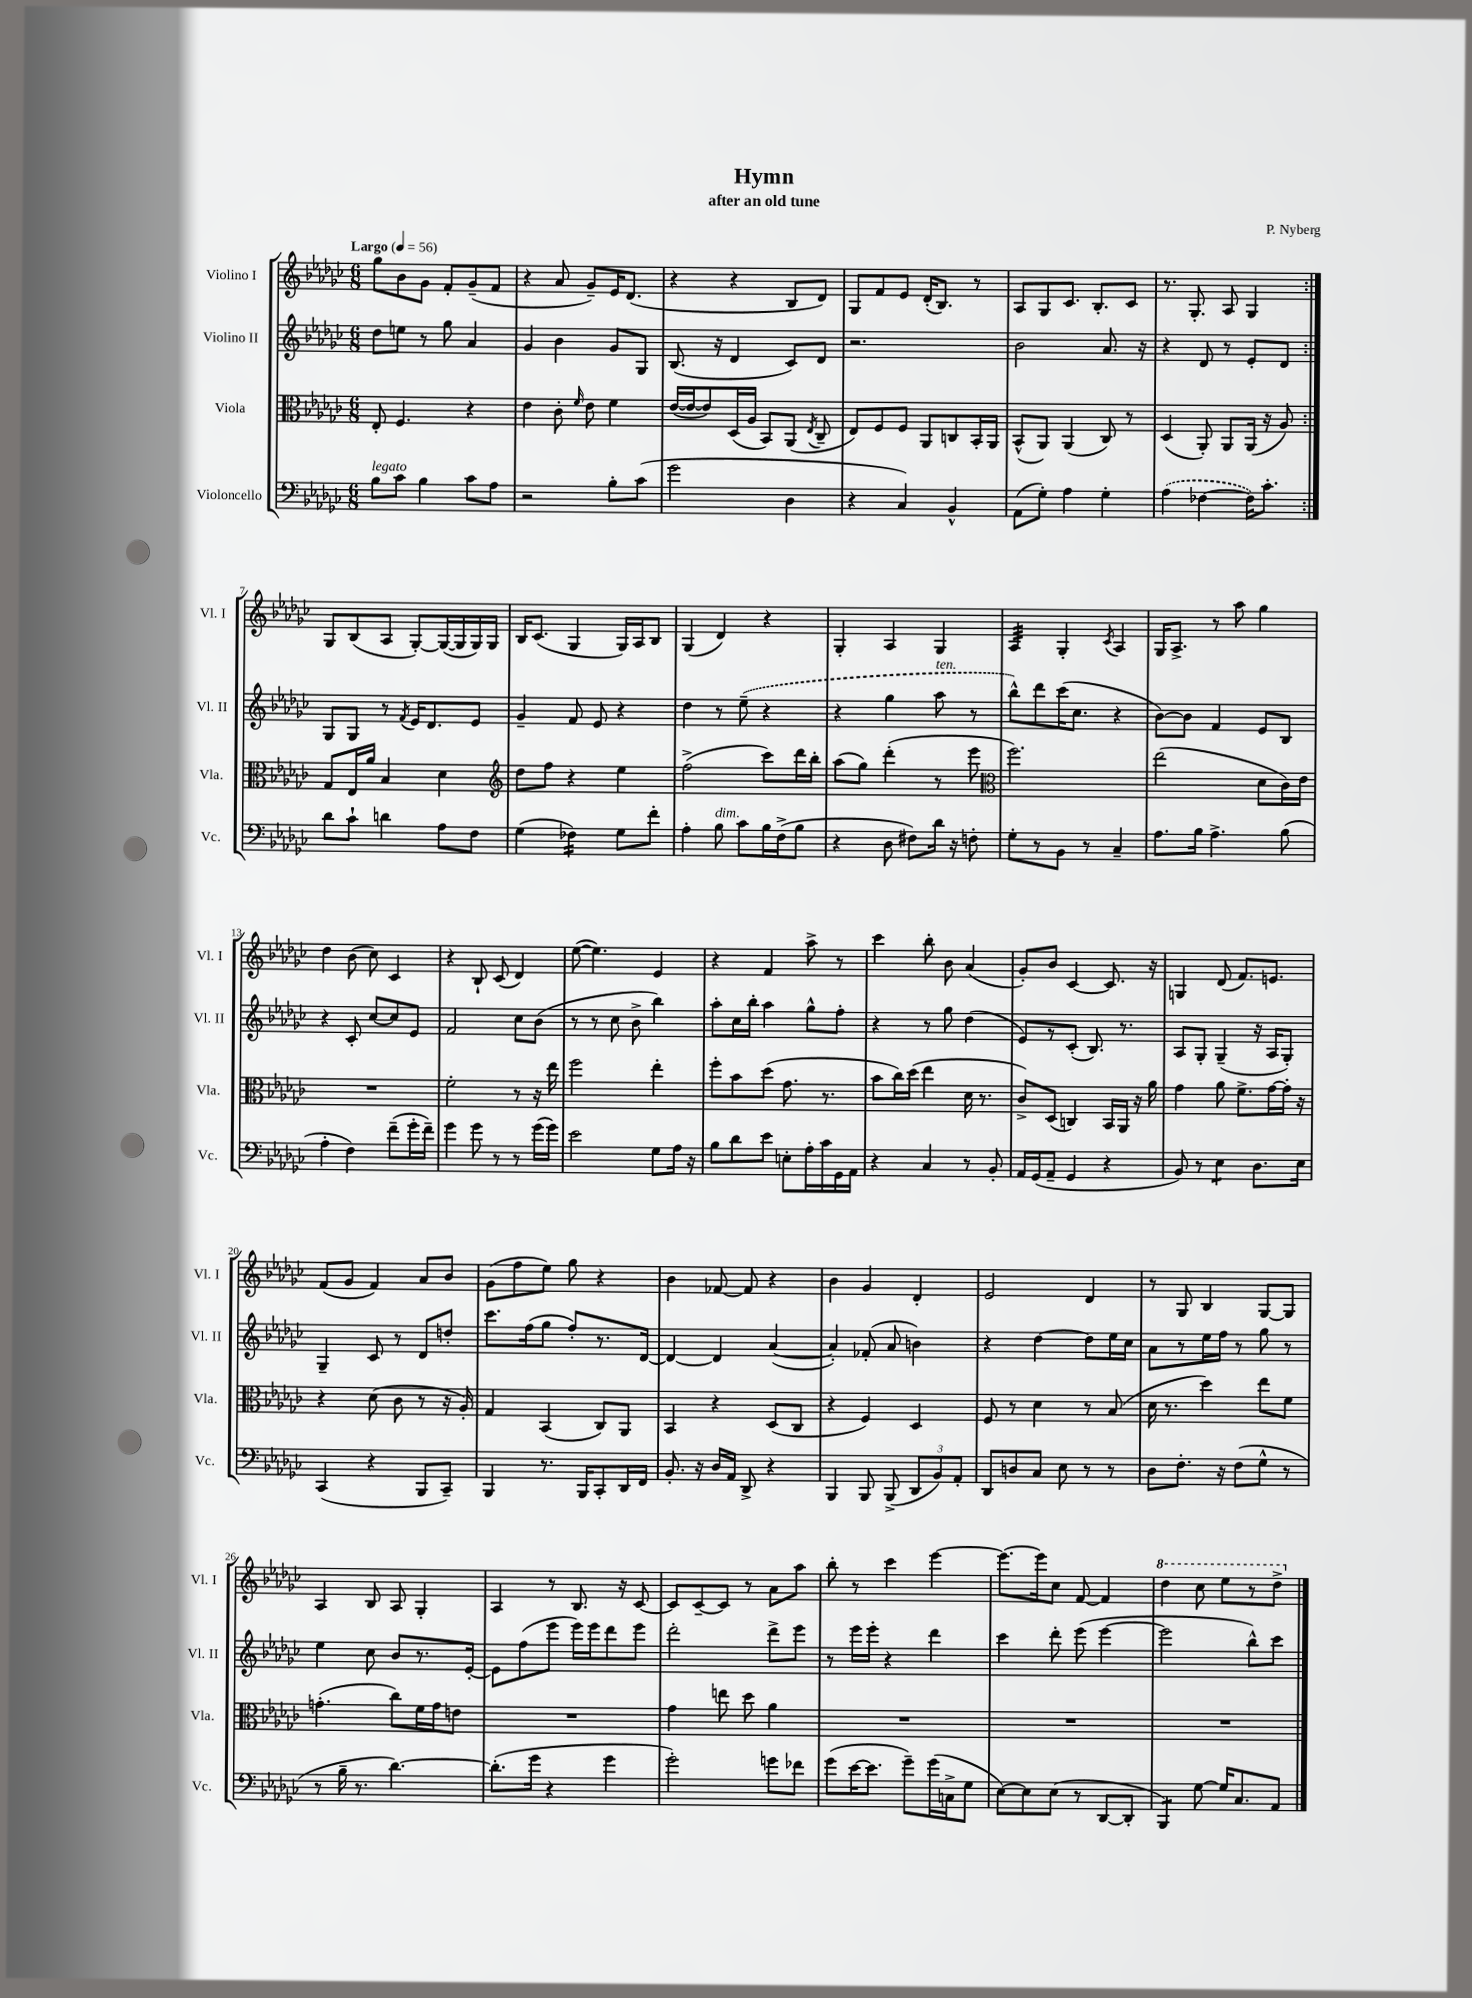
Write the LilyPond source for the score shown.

\header { title = "Hymn" composer = "P. Nyberg" subtitle = "after an old tune" }
<<
\new StaffGroup <<
\new Staff = "s0" \with { instrumentName = "Violino I" shortInstrumentName = "Vl. I" } {
    \clef treble \key ges \major \numericTimeSignature \time 6/8 \tempo "Largo" 4 = 56
    \autoBeamOff \repeat volta 2 { ges''8[ bes'8 ges'8] f'8[-. ges'8--( f'8] |
    r4 aes'8 ges'8[--) ees'16 des'8.]( |
    r4 r4 bes8[ des'8]) |
    ges8[ f'8 ees'8] des'16[-.( bes8.]) r8 |
    aes8[ ges8 ces'8.] bes8.[-. ces'8] |
    r8. ges8.-. aes8 ges4 | }
    ges8[ bes8( aes8] ges8[~-.) ges16~( ges16 ges16) ges16] |
    bes16[ ces'8.]( ges4 ges16[) aes16 bes8] |
    ges4( des'4) r4 |
    ges4-. aes4 ges4 |
    aes4:32 ges4-. \acciaccatura { ces'8 } aes4 |
    ges16[ aes8.]-> r8 aes''8 ges''4 |
    des''4 bes'8( ces''8) ces'4 |
    r4 bes8-! ces'8( des'4) |
    ees''8~( ees''4.) ees'4 |
    r4 f'4 aes''8-> r8 |
    ces'''4 bes''8-. bes'8 aes'4( |
    ges'8[-.) bes'8] ces'4~ ces'8. r16 |
    g4 des'8( f'8.[) e'8.] |
    f'8[( ges'8] f'4) aes'8[ bes'8] |
    ges'8[( f''8 ees''8]) ges''8 r4 |
    bes'4 fes'8~ fes'8 r4 |
    bes'4 ges'4 des'4-. |
    ees'2 des'4 |
    r8 ges8 bes4 ges8[~ ges8] |
    aes4 bes8 aes8 ges4-. |
    aes4 r8 bes8. r16 ces'8~ |
    ces'8[ ces'8~-- ces'8] r8 aes'8[ aes''8] |
    bes''8-. r8 ces'''4 ees'''4~ |
    ees'''8.[~ ees'''16 ces''8] f'8~ f'4 |
    \ottava #1 des'''4 ces'''8 ees'''8[ r8 des'''8]-> \ottava #0 \bar "|." |
}
\new Staff = "s1" \with { instrumentName = "Violino II" shortInstrumentName = "Vl. II" } {
    \clef treble \key ges \major \numericTimeSignature \time 6/8
    \autoBeamOff \repeat volta 2 { des''8[ e''8] r8 ges''8 aes'4 |
    ges'4 bes'4 ges'8[ ges8] |
    bes8.( r16 des'4 ces'8[) des'8] |
    r2. |
    bes'2 aes'8. r16 |
    r4 des'8 r8 ees'8[-. des'8] | }
    ges8[ ges8] r8 \acciaccatura { f'8 } ees'16[ des'8. ees'8] |
    ges'4-- f'8 ees'8 r4 |
    des''4 r8 \once \slurDashed ees''8--( r4 |
    r4 ges''4 aes''8^\markup { \italic "ten." } r8 |
    bes''8[-^) des'''8 ces'''16( ces''8.] r4 |
    bes'8[~) bes'8] f'4 ees'8[ bes8] |
    r4 ces'8-. ces''8[~ ces''8 ees'8] |
    f'2 ces''8[ bes'8]( |
    r8 r8 ces''8 bes'8-> bes''4) |
    aes''8[-. ces''16 bes''16]-. aes''4 ges''8[-^ f''8]-. |
    r4 r8 ges''8 des''4( |
    ees'8[) r8 ces'8]-.( bes8.) r8. |
    aes8[ ges8]-. ges4--( r16 aes16[ ges8]-.) |
    ges4-- ces'8 r8 des'8[ d''8]-. |
    ces'''8.[ f''16( ges''8] f''8[-.) r8. des'16]~ |
    des'4~ des'4 aes'4~( |
    aes'4-.) fes'8-.( aes'8 b'4) |
    r4 des''4~ des''8[ ees''16 ces''16] |
    aes'8[ r8 ees''16 f''16] r8 ges''8 r8 |
    ees''4 ces''8 bes'8[ r8. ees'16]~-. |
    ees'8[ f''8( ees'''8] ees'''16[) ees'''16 des'''8 ees'''8] |
    des'''2-. des'''8[-> ees'''8] |
    r8 ees'''16[ ees'''16]-. r4 des'''4 |
    ces'''4 des'''8-. ees'''8( ees'''4~ |
    ees'''2 bes''8[-^) ces'''8] \bar "|." |
}
\new Staff = "s2" \with { instrumentName = "Viola" shortInstrumentName = "Vla." } {
    \clef alto \key ges \major \numericTimeSignature \time 6/8
    \autoBeamOff \repeat volta 2 { ees8-. f4. r4 |
    ees'4 ces'8-. \grace { f'16 } ees'8 f'4 |
    ees'16[~( ees'16~ ees'8) des16( aes16] bes,8[) aes,8]( \acciaccatura { ees8 } ces8-- |
    ees8[) f8 f8] aes,8[ c8 bes,16-. aes,16] |
    bes,8[-^( aes,8]) aes,4( ces8) r8 |
    des4( aes,8-.) aes,8[ aes,16]( r16 aes8) | }
    ges8[ ees16 aes'16] bes4 des'4 |
    \clef treble des''8[ f''8] r4 ees''4 |
    f''2->( ces'''8[) des'''16 bes''16]-. |
    aes''8[( ges''8]) des'''4-.( r8 ees'''8 |
    \clef alto f''2.) |
    ees''2( des'8[ ces'16) ees'16] |
    R2. |
    f'2-. r8 r16 ees''16 |
    f''2 ees''4-. |
    f''8[-. bes'8 des''8]( ges'8. r8. |
    bes'8[ ces''16) des''16]( ees''4 des'16 r8. |
    ces'8[->) des8]( c4) bes,16[ aes,16] r16 aes'16 |
    ges'4 aes'8 f'8.[-> ges'16~ ges'16]-. r16 |
    r4 des'8( ces'8 r8 r16 aes16-.) |
    ges4 bes,4( ces8[) aes,8] |
    bes,4 r4 des8[( ces8] |
    r4 f4) des4 |
    f8 r8 des'4 r8 bes8( |
    des'16 r8. des''4) ees''8[ f'8] |
    g'4.-.( ces''8[) f'16 g'16 e'8] |
    R2. |
    ges'4 e''8 des''8 aes'4 |
    R2. |
    R2. |
    R2. \bar "|." |
}
\new Staff = "s3" \with { instrumentName = "Violoncello" shortInstrumentName = "Vc." } {
    \clef bass \key ges \major \numericTimeSignature \time 6/8
    \autoBeamOff \repeat volta 2 { bes8[^\markup { \italic "legato" } ces'8] bes4 ces'8[ aes8] |
    r2 bes8[-. ces'8]( |
    ges'2 des4 |
    r4 ces4) bes,4-^ |
    aes,8[( ges8]-.) aes4 ges4-. |
    \once \slurDashed aes4( fes4~ fes16[) ces'8.]-. | }
    des'8[ ces'8]-! d'4 aes8[ f8] |
    ges4( fes4:16) ges8[ f'8]-. |
    aes4-. bes8^\markup { \italic "dim." } ces'8[ bes16 f16->( bes8] |
    r4 des8 fis8[) des'16] r16 f8-. |
    ges8[-. r8 bes,8] r8 ces4-- |
    aes8.[ bes16] aes4.-> bes8( |
    aes4-. f4) f'8[--( ges'16-. f'16]--) |
    ges'4 ges'8 r8 r8 ges'16[( ges'16]) |
    ees'2 ges8[ aes16] r16 |
    bes8[ des'8 ees'8] e8[-. aes16-. ces'16 ges,16 aes,16] |
    r4 ces4 r8 bes,8-. |
    aes,16[ ges,16( aes,8]-- ges,4 r4 |
    bes,8) r8 ees4:8 des8.[ ees16] |
    ces,4( r4 bes,,8[ ces,8]--) |
    bes,,4 r8. bes,,16[ ces,8-. des,16 f,16] |
    bes,8.-. r16 des16[ aes,16] des,8-> r4 |
    bes,,4 bes,,8 bes,,8->( \tuplet 3/2 { des,8[ bes,8) aes,8]-. } |
    des,8[ d8 ces8] ees8 r8 r8 |
    des8[ f8.]-. r16 f8[( ges8]-^ r8 |
    r8 bes16-- r8. des'4.~) |
    des'8.[-.( ges'16] r4 ges'4 |
    ges'2-.) g'8[ fes'8] |
    ges'8[( ees'16~ ees'8.] ges'8[--) ges'16( c16-> ges8] |
    ees8[~) ees8 ees8]( r8 des,8[~ des,8]-. |
    bes,,4:8) ges8~ ges16[ ces8. aes,8] \bar "|." |
}
>>
>>
